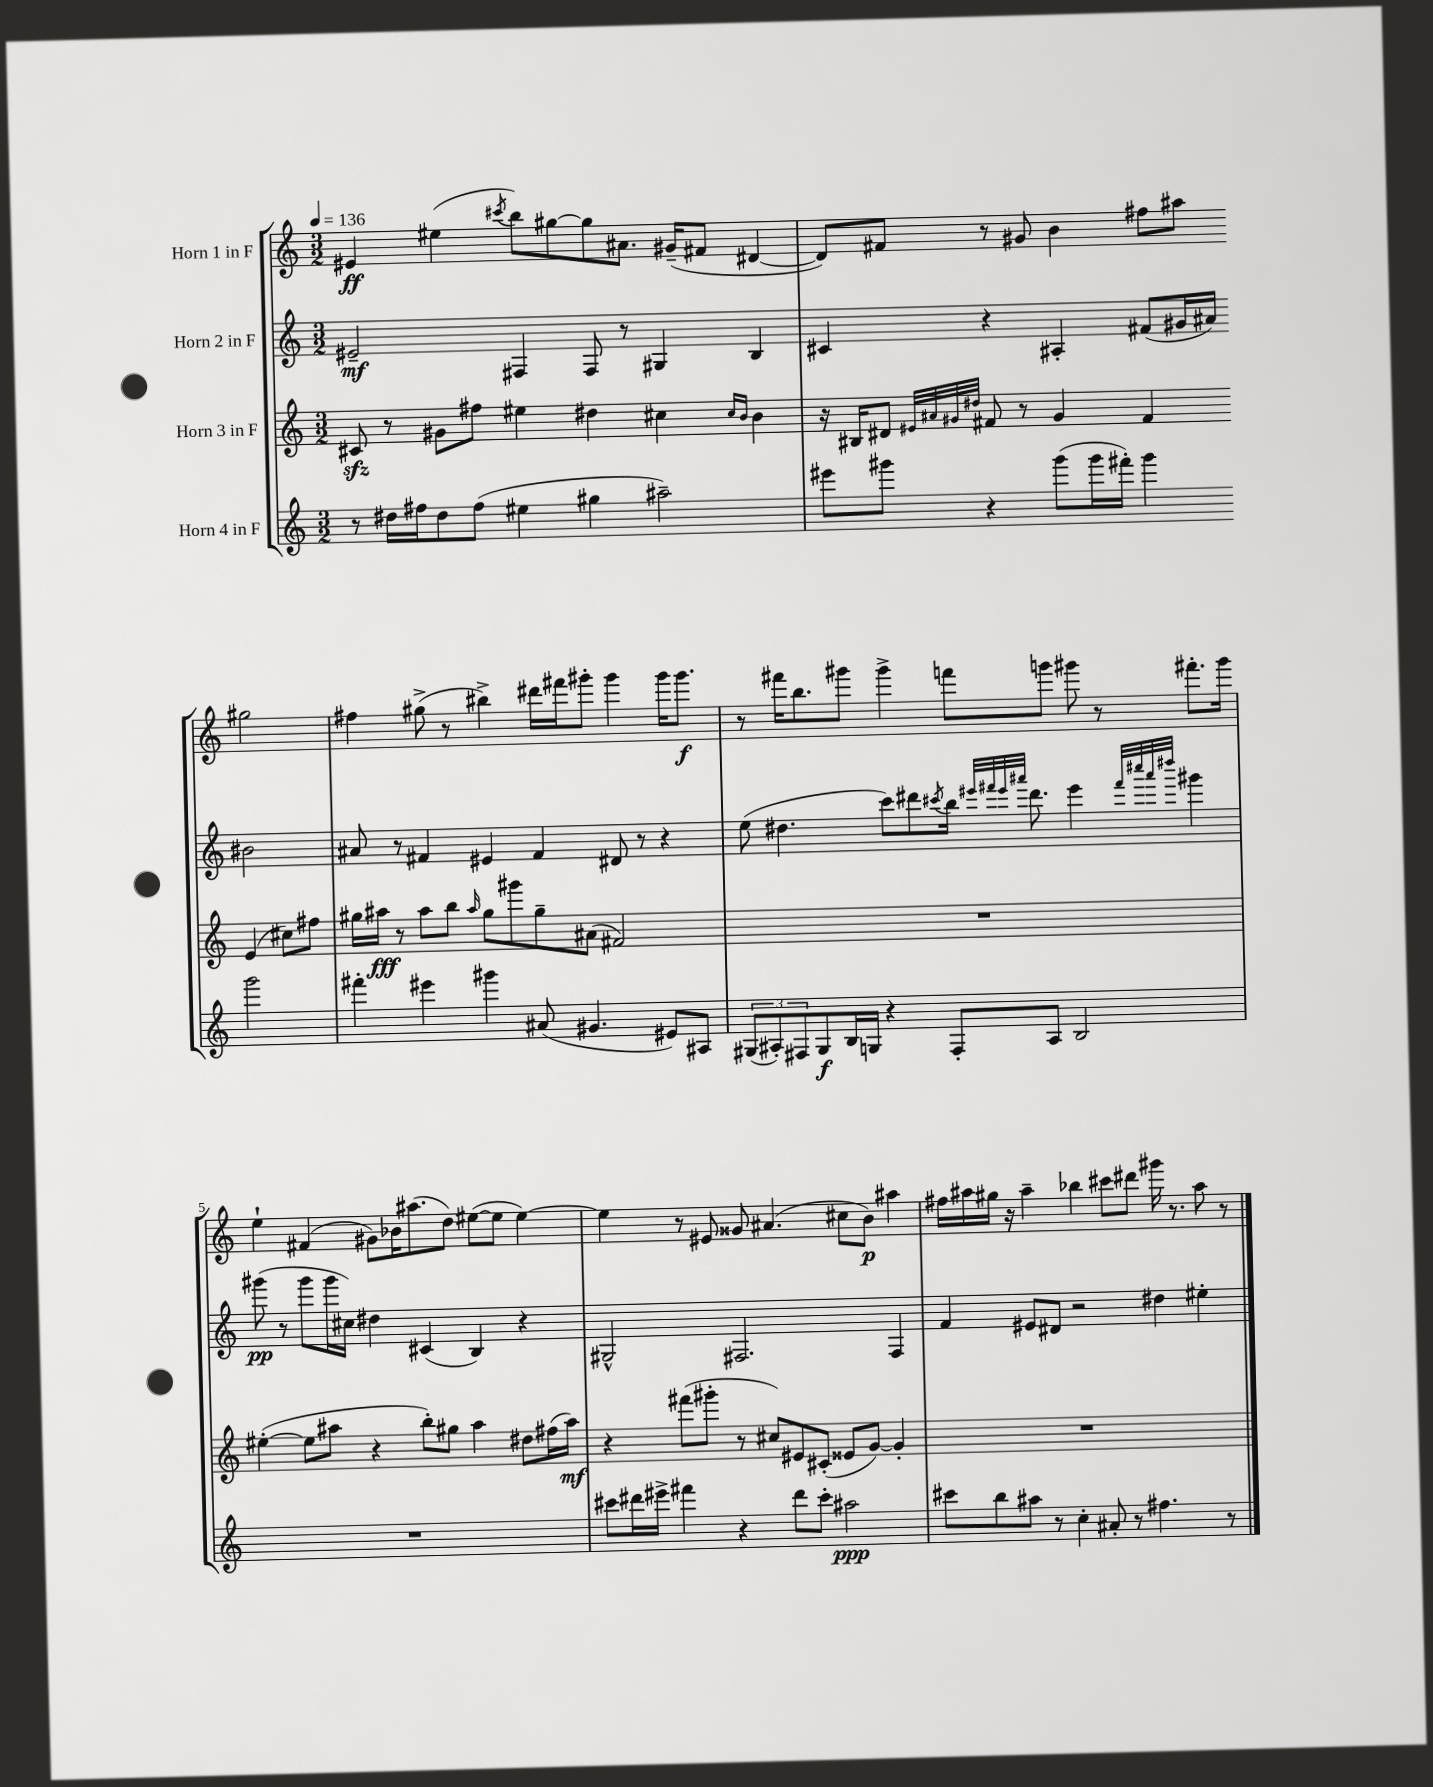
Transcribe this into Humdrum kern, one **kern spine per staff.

**kern	**dynam	**kern	**dynam	**kern	**dynam	**kern	**dynam
*part4	*part4	*part3	*part3	*part2	*part2	*part1	*part1
*staff4	*staff4	*staff3	*staff3	*staff2	*staff2	*staff1	*staff1
*I"Horn 4 in F	*	*I"Horn 3 in F	*	*I"Horn 2 in F	*	*I"Horn 1 in F	*
*clefG2	*	*clefG2	*	*clefG2	*	*clefG2	*
*k[]	*	*k[]	*	*k[]	*	*k[]	*
*M3/2	*	*M3/2	*	*M3/2	*	*M3/2	*
*MM136	*	*MM136	*	*MM136	*	*MM136	*
=1	=1	=1	=1	=1	=1	=1	=1
8r	.	8c#Xzz/	.	2e#X~/	mf	4e#X/	ff
16dd#X\LL	.	8r	.	.	.	.	.
16ff#X\J	.	.	.	.	.	.	.
8dd#\	.	8g#X\L	.	.	.	(4ee#X\	.
(8ff#\J	.	8ff#X\J	.	.	.	.	.
.	.	.	.	.	.	8qccc#X/	.
4ee#X\	.	4ee#X\	.	4F#X/	.	8bb\L)	.
.	.	.	.	.	.	[8gg#X\	.
4gg#X\	.	4dd#X\	.	8F#/	.	8gg#\]	.
.	.	.	.	8r	.	8.a#X\J	.
2aa#X~\)	.	4cc#X\	.	4G#X/	.	.	.
.	.	.	.	.	.	(16g#X~/KL	.
.	.	.	.	.	.	8f#X/J	.
.	.	16qqcc#/LL	.	.	.	.	.
.	.	16qqb/JJ	.	.	.	.	.
.	.	4b\	.	4B/	.	[4d#X/	.
=2	=2	=2	=2	=2	=2	=2	=2
8eee#X\L	.	16r	.	4c#X/	.	8d#/L])	.
.	.	16B#X/KL	.	.	.	.	.
8ggg#X\J	.	8d#X/J	.	.	.	8f#X/J	.
.	.	32qqe#X/LLL	.	.	.	.	.
.	.	32qqa#X/	.	.	.	.	.
.	.	32qqg#X/	.	.	.	.	.
.	.	32qqdd#X/JJJ	.	.	.	.	.
4r	.	8f#X/	.	4r	.	8r	.
.	.	8r	.	.	.	8g#X/	.
(8ggg#\L	.	4g#/	.	4A#X'/	.	4b\	.
16ggg#\L	.	.	.	.	.	.	.
16fff#X'\JJ)	.	.	.	.	.	.	.
4ggg#\	.	4f#/	.	(8f#X/L	.	8ff#X\L	.
.	.	.	.	16g#X/L	.	8aa#X\J	.
.	.	.	.	16a#X/JJ)	.	.	.
2ggg#\	.	(4e#/	.	2b#X\	.	2gg#X\	.
.	.	8cc#X\L)	.	.	.	.	.
.	.	8ff#X\J	.	.	.	.	.
!!LO:LB:g=z
=3	=3	=3	=3	=3	=3	=3	=3
4fff#X'\	.	16gg#X\LL	.	8a#X/	.	4ff#X\	.
.	.	16aa#X\JJ	fff	.	.	.	.
.	.	8r	.	8r	.	.	.
4eee#X\	.	8aa#\L	.	4f#X/	.	(8gg#X^\	.
.	.	8bb\J	.	.	.	8r	.
.	.	16qqaa#/	.	.	.	.	.
4ggg#X\	.	8gg#\L	.	4e#X/	.	4bb#X^\)	.
.	.	8ggg#X\	.	.	.	.	.
(8a#X/	.	8gg#~\	.	4f#/	.	16ddd#X\LL	.
.	.	.	.	.	.	16fff#X\J	.
4.g#X/	.	(8a#X\J	.	.	.	8ggg#X'\J	.
.	.	2f#X/)	.	8d#X/	.	4ggg#\	.
.	.	.	.	8r	.	.	.
8e#X/L)	.	.	.	4r	.	16ggg#\KL	.
.	.	.	.	.	.	8.ggg#\J	f
8A#X/J	.	.	.	.	.	.	.
=4	=4	=4	=4	=4	=4	=4	=4
(12G#X/L	.	1.r	.	(8ee\	.	8r	.
12A#X'/)	.	.	.	.	.	.	.
.	.	.	.	4.dd#X\	.	16fff#X\KL	.
12F#X/	.	.	.	.	.	.	.
.	.	.	.	.	.	8.bb\	.
8G#/	f	.	.	.	.	.	.
16B/L	.	.	.	.	.	8ggg#X\J	.
16Gn/JJ	.	.	.	.	.	.	.
4r	.	.	.	8ccc\L)	.	4ggg#^\	.
.	.	.	.	8ddd#X\	.	.	.
.	.	.	.	8qccc#X/	.	.	.
8F#'/L	.	.	.	16bb\Jk	.	8fffn\L	.
.	.	.	.	32qqeee#X/LLL	.	.	.
.	.	.	.	32qqfff#X/	.	.	.
.	.	.	.	32qqeee#/	.	.	.
.	.	.	.	32qqaaa#X/JJJ	.	.	.
.	.	.	.	8.ddd#\	.	.	.
8A#/J	.	.	.	.	.	8gggn\J	.
2B/	.	.	.	4eee#\	.	8ggg#X\	.
.	.	.	.	.	.	8r	.
.	.	.	.	32qqfff#/LLL	.	.	.
.	.	.	.	32qqcccc#X/	.	.	.
.	.	.	.	32qqaaa#/	.	.	.
.	.	.	.	32qqdddd#X/JJJ	.	.	.
.	.	.	.	4ggg#X\	.	8.fff#X'\L	.
.	.	.	.	.	.	16ggg#\Jk	.
!!LO:LB:g=z
=5	=5	=5	=5	=5	=5	=5	=5
1.r	.	([4ee#X'\	.	(8ggg#X\	pp	4ee`\	.
.	.	.	.	8r	.	.	.
.	.	8ee#\L]	.	8ggg#\L	.	(4f#X/	.
.	.	8aa#X\J	.	16ggg#\L	.	.	.
.	.	.	.	16cc#X\JJ)	.	.	.
.	.	4r	.	4dd#X\	.	8g#X\L)	.
.	.	.	.	.	.	16b-X\K	.
.	.	.	.	.	.	(8.aa#X\	.
.	.	8bb'\L)	.	(4c#X/	.	.	.
.	.	8gg#X\J	.	.	.	8dd\J)	.
.	.	4aa#\	.	4B/)	.	([8ee#X\L	.
.	.	.	.	.	.	8ee#\J]	.
.	.	8dd#X\L	.	4r	.	[4ee#\)	.
.	.	(16ff#X\L	.	.	.	.	.
.	.	16aa#\JJ)	mf	.	.	.	.
=6	=6	=6	=6	=6	=6	=6	=6
8ccc#X\L	.	4r	.	2G#X^^/	.	4ee#\]	.
16ddd#X\L	.	.	.	.	.	.	.
16eee#X^\JJ	.	.	.	.	.	.	.
4fff#X\	.	(8fff#X\L	.	.	.	8r	.
.	.	8ggg#X'\J	.	.	.	8e#X/	.
4r	.	8r	.	2.F#X/	.	8g##X/	.
.	.	8cc#X/L)	.	.	.	(4.a#X/	.
8ddd#\L	.	8e#X/	.	.	.	.	.
8ccc#'\J	.	(8c#X'/J	.	.	.	.	.
2aa#X\	ppp	8e##X/L	.	.	.	8cc#X\L	.
.	.	[8g/J)	.	.	.	8b\J)	p
.	.	4g'/]	.	4F#/	.	4aa#X\	.
=7	=7	=7	=7	=7	=7	=7	=7
8ccc#X\L	.	1.r	.	4f/	.	16ff#X\LL	.
.	.	.	.	.	.	16aa#X\	.
8bb\	.	.	.	.	.	16gg#X\JJ	.
.	.	.	.	.	.	16r	.
8aa#X\J	.	.	.	8e#X/L	.	4aa#~\	.
8r	.	.	.	8d#X/J	.	.	.
4cc'\	.	.	.	2r	.	4bb-X\	.
8a#X'/	.	.	.	.	.	8ccc#X\L	.
8r	.	.	.	.	.	8ddd#X\J	.
4.ff#X\	.	.	.	4dd#X\	.	16ggg#X\	.
.	.	.	.	.	.	8.r	.
.	.	.	.	4ee#X'\	.	8aa#\	.
8r	.	.	.	.	.	8r	.
==	==	==	==	==	==	==	==
*-	*-	*-	*-	*-	*-	*-	*-
